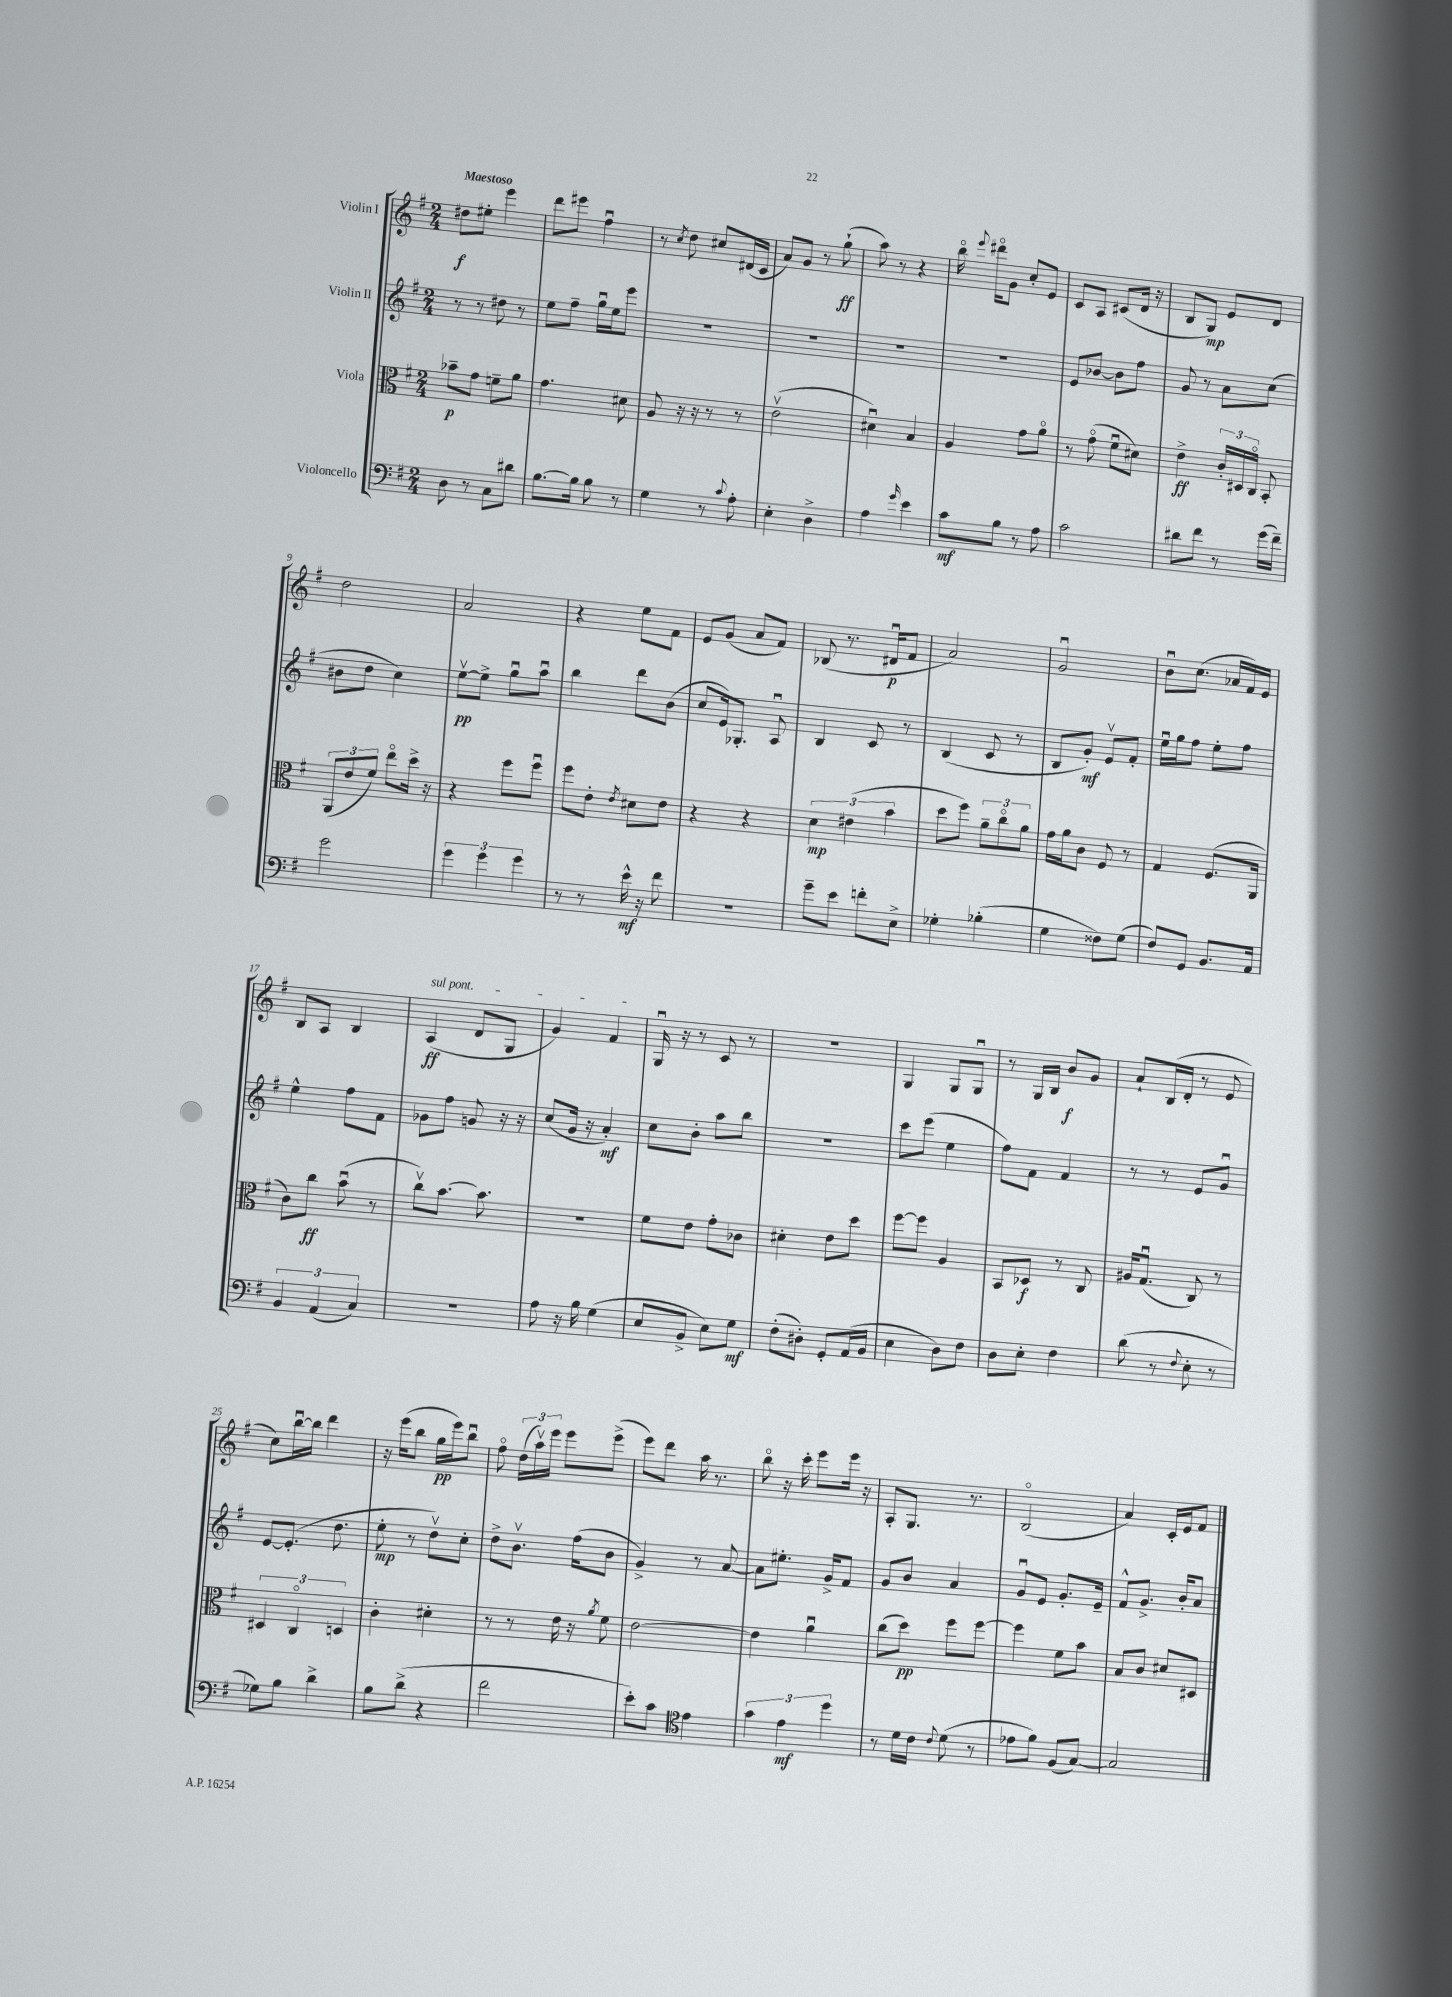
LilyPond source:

<<
\new StaffGroup <<
\new Staff = "s0" \with { instrumentName = "Violin I" } {
    \clef treble \key g \major \numericTimeSignature \time 2/4 \tempo "Maestoso"
    \autoBeamOff dis''8[\f eis''8]-. e'''4 |
    d'''8[ eis'''8] fis''4\downbow |
    r8 \acciaccatura { c''8 } d''8 cis''8[ dis'16( c'16] |
    a'8[) g'8] r8 g''8-!\ff( |
    a''8) r8 r4 |
    b''16\flageolet \appoggiatura { e'''8 } dis'''16[\flageolet g'8] c''8[-. e'8] |
    c'8[ a8] cis'8[( d'16] r16 |
    b8[ g8]\mp) e'8[ d'8] |
    d''2 |
    a'2 |
    r4 e''8[ fis'8] |
    e'8[ g'8]( a'8[ fis'8]) |
    bes8( r8. dis'16[\downbow\p fis'8] |
    a'2) |
    g'2\downbow |
    b'8[\downbow c''8.]( aes'16[ fis'16) e'16] |
    b8[ a8] b4 |
    \once \override TextSpanner.bound-details.left.text = \markup { \italic "sul pont." } a4\ff\startTextSpan( d'8[ g8] |
    g'4) fis'4\stopTextSpan |
    g16\downbow r16 r8 c'8 r8 |
    R2 |
    g4 g8[ g8]\downbow |
    r8 g16[ b16] b'8[\f g'8] |
    a'8[-! b16( d'16]-. r8 e'8 |
    c''8[) b''16~\downbow b''16] d'''4 |
    r16 e'''16[( b''8] g''16[\pp e'''16) b''8]\downbow |
    fis''8\flageolet \tuplet 3/2 { d''16[( a''16\upbow) e'''16] } e'''8[ e'''8]->( |
    e'''8[) d'''8] a''16 r8. |
    b''8\flageolet r16 c'''16-. e'''8[ e'''16] r16 |
    a8[-. g8.] r8. |
    b2\flageolet( |
    a'4) c'16[-. e'16 fis'8] \bar "|." |
}
\new Staff = "s1" \with { instrumentName = "Violin II" } {
    \clef treble \key g \major \numericTimeSignature \time 2/4
    \autoBeamOff r8 r8 dis''8 r8 |
    e''8[ fis''8]-- g''16[\downbow e''16 e'''8] |
    R2 |
    R2 |
    R2 |
    R2 |
    e'8[ bes'8]~ bes'8[ fis''8] |
    g'8 r8 a'8[ c''8]( |
    bis'8[ d''8] c''4) |
    e''8[~\upbow\pp e''8]-> g''8[\downbow a''8]\downbow |
    b''4 d'''8[ b'8]( |
    c''8[ e'16) ges8.]-. a8\downbow |
    b4 c'8 r8 |
    b4( c'8 r8 |
    b8[ g'8]-.\mf) e'8[\upbow fis'8]-. |
    e''16[\downbow g''16 fis''8] e''8[-. fis''8] |
    e''4-^ fis''8[ fis'8] |
    ges'8[ fis''8] g'8 r16 r16 |
    c''8[( g'16] r16 a'4-.\mf) |
    c''8[ b'8]-. a''8[ b''8] |
    R2 |
    c'''8[ e'''8]( e''4 |
    fis''8[) fis'8] fis'4 |
    r8 r8 e'8[ g'8]\downbow |
    e'8[~ e'8.]-.( d''8. |
    e''8-.\mp r8 d''8[\upbow) c''8]-. |
    d''8[-> b'8.]\upbow fis''16[( b'8] |
    g'4->) r8 a'8~ |
    a'8[ eis''8.]-. g'16[-> fis'8] |
    g'8[ b'8] a'4 |
    g'8[\downbow e'8] g'8.[-. e'16]-- |
    fis'8[-^ g'8.]-> b'16[-. a'8] \bar "|." |
}
\new Staff = "s2" \with { instrumentName = "Viola" } {
    \clef alto \key g \major \numericTimeSignature \time 2/4
    \autoBeamOff bes'8[--\p g'8] f'8[-- a'8] |
    g'4. dis'8 |
    a8 r16 r16 r8 r8 |
    e'2\upbow( |
    dis'4\downbow) b4 |
    a4 g'8[ a'8]\flageolet |
    r8 g'8\flageolet( fis'8[\downbow dis'8]) |
    e'4->\ff \tuplet 3/2 { c'16[-. dis16 c16]\flageolet } b,8-. |
    \tuplet 3/2 { a,8[( e'8 fis'8]) } e''8[\flageolet d''16]-> r16 |
    r4 fis''8[ fis''8]\downbow |
    fis''8[ e'8]-. \acciaccatura { e'8 } dis'8[ e'8] |
    r4 r4 |
    \tuplet 3/2 { d'4\mp eis'4( b'4 } |
    d''8[ fis''8]) \tuplet 3/2 { a'8[-- c''8\flageolet a'8] } |
    g'16[ a'16 c'8] fis8 r8 |
    g4 fis8.[( a,16] |
    c'8[) c''8]\ff b'8\downbow( r8 |
    c''8[\upbow) b'8.]~ b'8. |
    R2 |
    fis'8[ e'8] g'8[-. ces'8] |
    dis'4-. e'8[ d''8] |
    fis''8[~ fis''8] a4 |
    b,8[ des8]\f r8 c8 |
    ais16[ g8.]\downbow( c8) r8 |
    \tuplet 3/2 { dis4 c4\flageolet d4 } |
    c'4-. dis'4-. |
    r8 r8 e'16 r16 \acciaccatura { a'8 } fis'8 |
    e'2~ |
    e'4 a'4\downbow |
    c''8[( d''8]\pp) fis''8[ fis''8]~ |
    fis''4 fis'8[ b'8] |
    b8[ c'8] dis'8[ dis8] \bar "|." |
}
\new Staff = "s3" \with { instrumentName = "Violoncello" } {
    \clef bass \key g \major \numericTimeSignature \time 2/4
    \autoBeamOff d8 r8 c8[ dis'8] |
    b8.[~ b16] b8 r8 |
    g4 r8 \appoggiatura { c'8 } a8-. |
    e4-. d4-> |
    a4 \grace { g'16 } e'4 |
    c'8[\mf b8] r8 a8 |
    c'2 |
    dis'8[ fis'8] r8 g'16[( fis'16]--) |
    g'2 |
    \tuplet 3/2 { g'4 g'4 g'4 } |
    r8 r8 e'16-^\mf r16 fis'8 |
    r2 |
    g'8[-- e'8] f'8[-. e8]-> |
    ges4-. bes4-.( |
    g4 fisis8[) g8]( |
    fis8[) g,8] b,8.[ a,16] |
    \tuplet 3/2 { b,4 a,4( c4) } |
    r2 |
    a8 r16 b16 g4( |
    e8[ b,8]-> e8[) g8]\mf |
    fis8[-.( dis8]-.) g,8[-. a,16( b,16] |
    e4 d8[) fis8] |
    d8[ e8]-. fis4 |
    d'8( r8 \appoggiatura { fis8 } e8-. r8 |
    ges8[) b8] d'4-> |
    b8[ d'8]->( r4 |
    fis'2 |
    e'8[-.) c'8] \clef tenor e'4 |
    \tuplet 3/2 { g'4 e'4\mf d''4 } |
    r8 d'16[ c'16] \appoggiatura { c'8 } d'8( r8 |
    ees'8[ fis'8]) fis8[( g8]~) |
    g2 \bar "|." |
}
>>
>>
